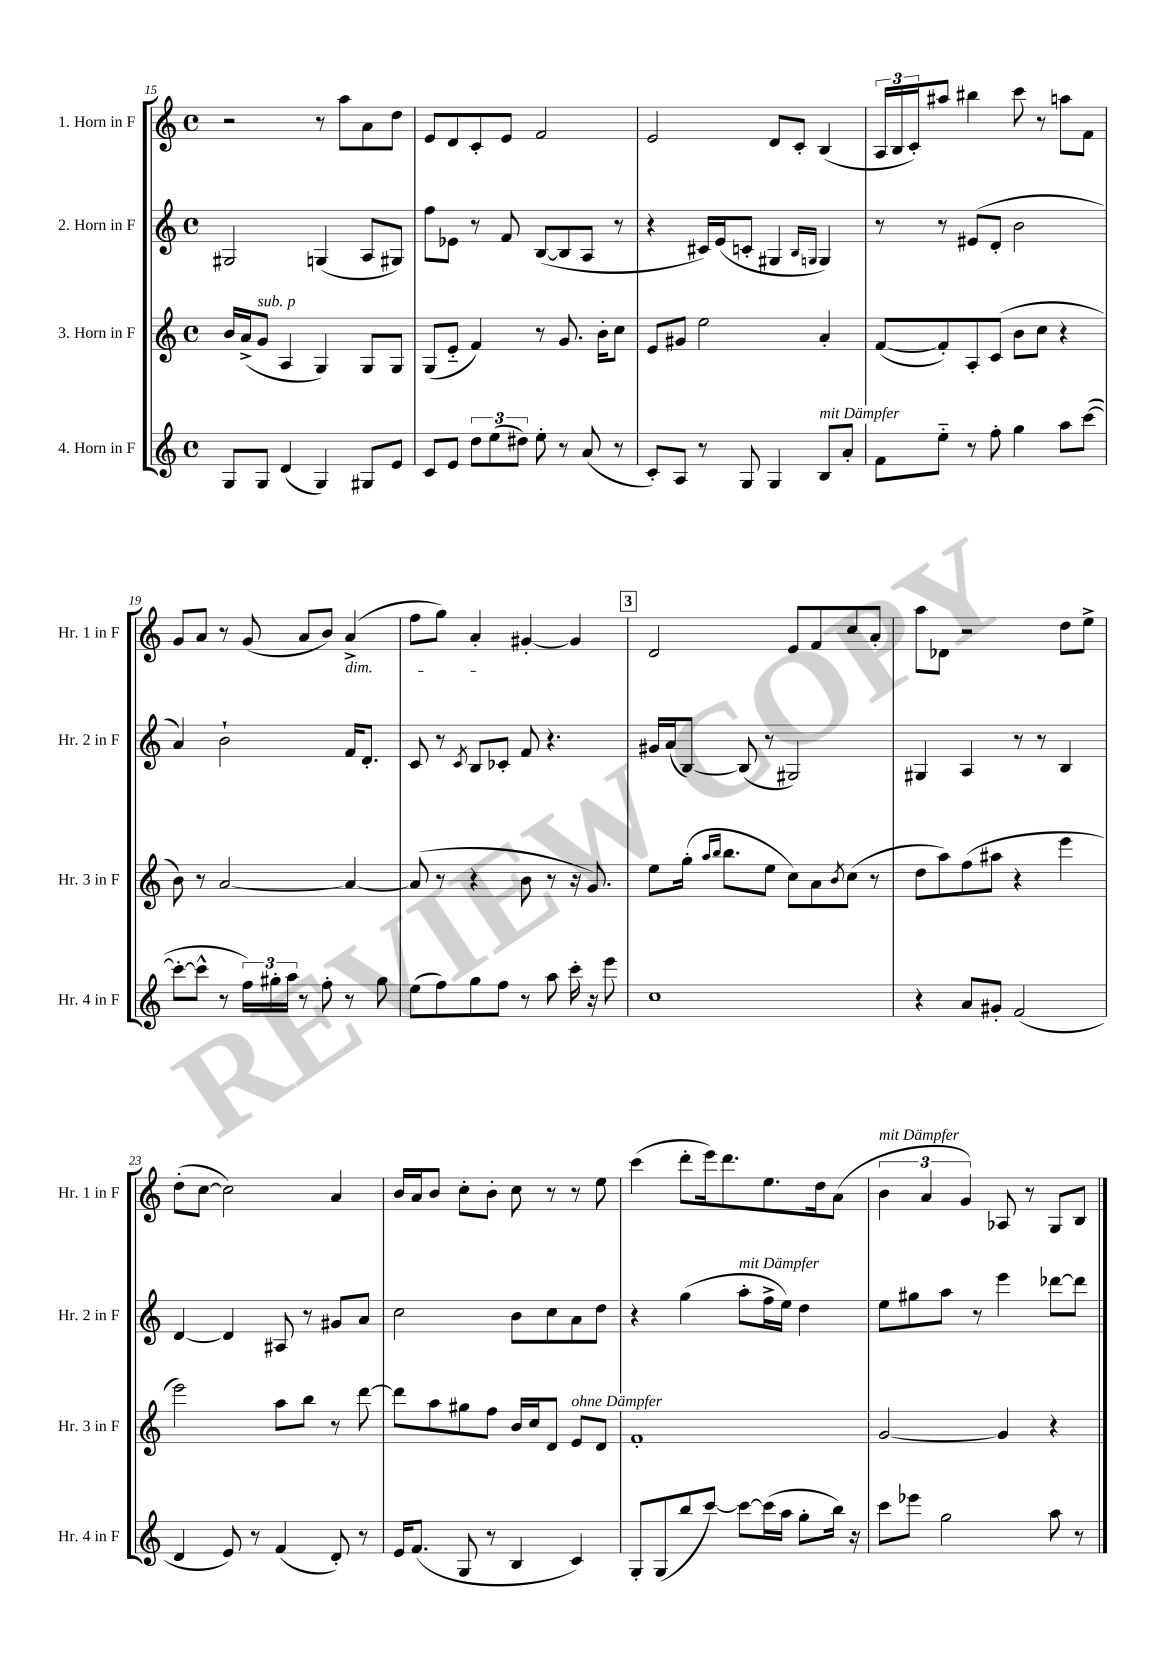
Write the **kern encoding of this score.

**kern	**kern	**kern	**kern
*staff4	*staff3	*staff2	*staff1
*clefG2	*clefG2	*clefG2	*clefG2
*k[]	*k[]	*k[]	*k[]
*M4/4	*M4/4	*M4/4	*M4/4
*met(c)	*met(c)	*met(c)	*met(c)
8G	16b	2G#	2r
.	(16a^	.	.
8G	8g	.	.
(4d	4A	.	.
4G)	4G)	(4G	8r
.	.	.	8aa
8G#	8G	8A	8a
8e	8G	8G#)	8dd
=	=	=	=
8c	(8G	8ff	8e
8e	8e'~	8e-	8d
12dd	4f)	8r	8c'
(12ee	.	.	.
.	.	8f	8e
12dd#)	.	.	.
8ee'	8r	([8B	2f
8r	8.g	8B]	.
(8a	.	8A	.
.	16b'	.	.
8r	8cc	8r	.
=	=	=	=
8c')	8e	4r	2e
8A	8g#	.	.
8r	2ee	16c#)	.
.	.	(16e	.
8G	.	8c'	.
4G	.	4G#	8d
.	.	.	8c'
.	.	16qqB	.
.	.	16qqG	.
8B	4a'	4G)	(4B
8a'	.	.	.
=	=	=	=
8f	([8f	8r	24A
.	.	.	24B
.	.	.	24c')
8ee'~	8f'])	8r	8aa#
8r	8A'	(8e#	4bb#
8ff'	(8c	8d'	.
4gg	8b	2b	8ccc
.	8cc	.	8r
8aa	4r	.	8aa
([8ccc	.	.	8f
=	=	=	=
8ccc'_	8b)	4a)	8g
8ccc^^]	8r	.	8a
8r	[2a	2b`	8r
24ff)	.	.	(8g
24gg#'	.	.	.
24aa	.	.	.
8r	.	.	8a
8ff'	.	.	8b)
8r	4a_	16f	(4a^
.	.	8.d'	.
8gg#	.	.	.
=	=	=	=
(8ee	(8a]	8c	8ff
8ff)	8r	8r	8gg)
.	.	8qc	.
8gg	4r	8B	4a'
8ff	.	8c-'	.
8r	8b	8f	[4g#'
8aa	8r	4.r	.
16ccc'	16r	.	4g#]
16r	8.g)	.	.
8eee	.	.	.
=	=	=	=
1cc	8ee	16g#	2d
.	.	(16a	.
.	(16gg'	[8B)	.
.	16qqaa	.	.
.	16qqbb	.	.
.	8.bb	.	.
.	.	(8B]	.
.	8ee	8r	.
.	8cc)	2G#)	8e
.	8a	.	8f
.	8qb	.	.
.	(8cc	.	8cc
.	8r	.	8a'
=	=	=	=
4r	8dd	4G#	8aa
.	8aa)	.	8d-
8a	(8ff	4A	2r
8g#'	8aa#	.	.
(2f	4r	8r	.
.	.	8r	.
.	4eee	4B	8dd
.	.	.	8ee^
=	=	=	=
4d	2eee)	[4d	(8dd'
.	.	.	[8cc
8e)	.	4d]	2cc])
8r	.	.	.
(4f	8aa	8A#	.
.	8bb	8r	.
8d')	8r	8g#	4a
8r	[8ddd	8a	.
=	=	=	=
16e	8ddd]	2cc	16b
(8.f	.	.	16a
.	8aa	.	8b
8G	8gg#	.	8cc'
8r	8ff	.	8b'
4B	16b	8b	8cc
.	16cc	.	.
.	8d	8cc	8r
4c)	8e	8a	8r
.	8d	8dd	8ee
=	=	=	=
8G'	1f'	4r	(4ccc
(8G	.	.	.
8bb	.	(4gg	8ddd'
[8ccc)	.	.	16eee)
.	.	.	8.ddd
8ccc_	.	8aa'	.
(16ccc]	.	16ff^	8.ee
16aa	.	16ee)	.
8gg'	.	4dd	.
.	.	.	16dd
16bb)	.	.	(8a
16r	.	.	.
=	=	=	=
8ccc	[2g	8ee	6b
8eee-	.	8gg#	.
.	.	.	6a
2gg	.	8aa	.
.	.	.	6g)
.	.	8r	.
.	4g]	4eee	8A-
.	.	.	8r
8aa	4r	[8ddd-	8G
8r	.	8ddd-]	8B
==	==	==	==
*-	*-	*-	*-
